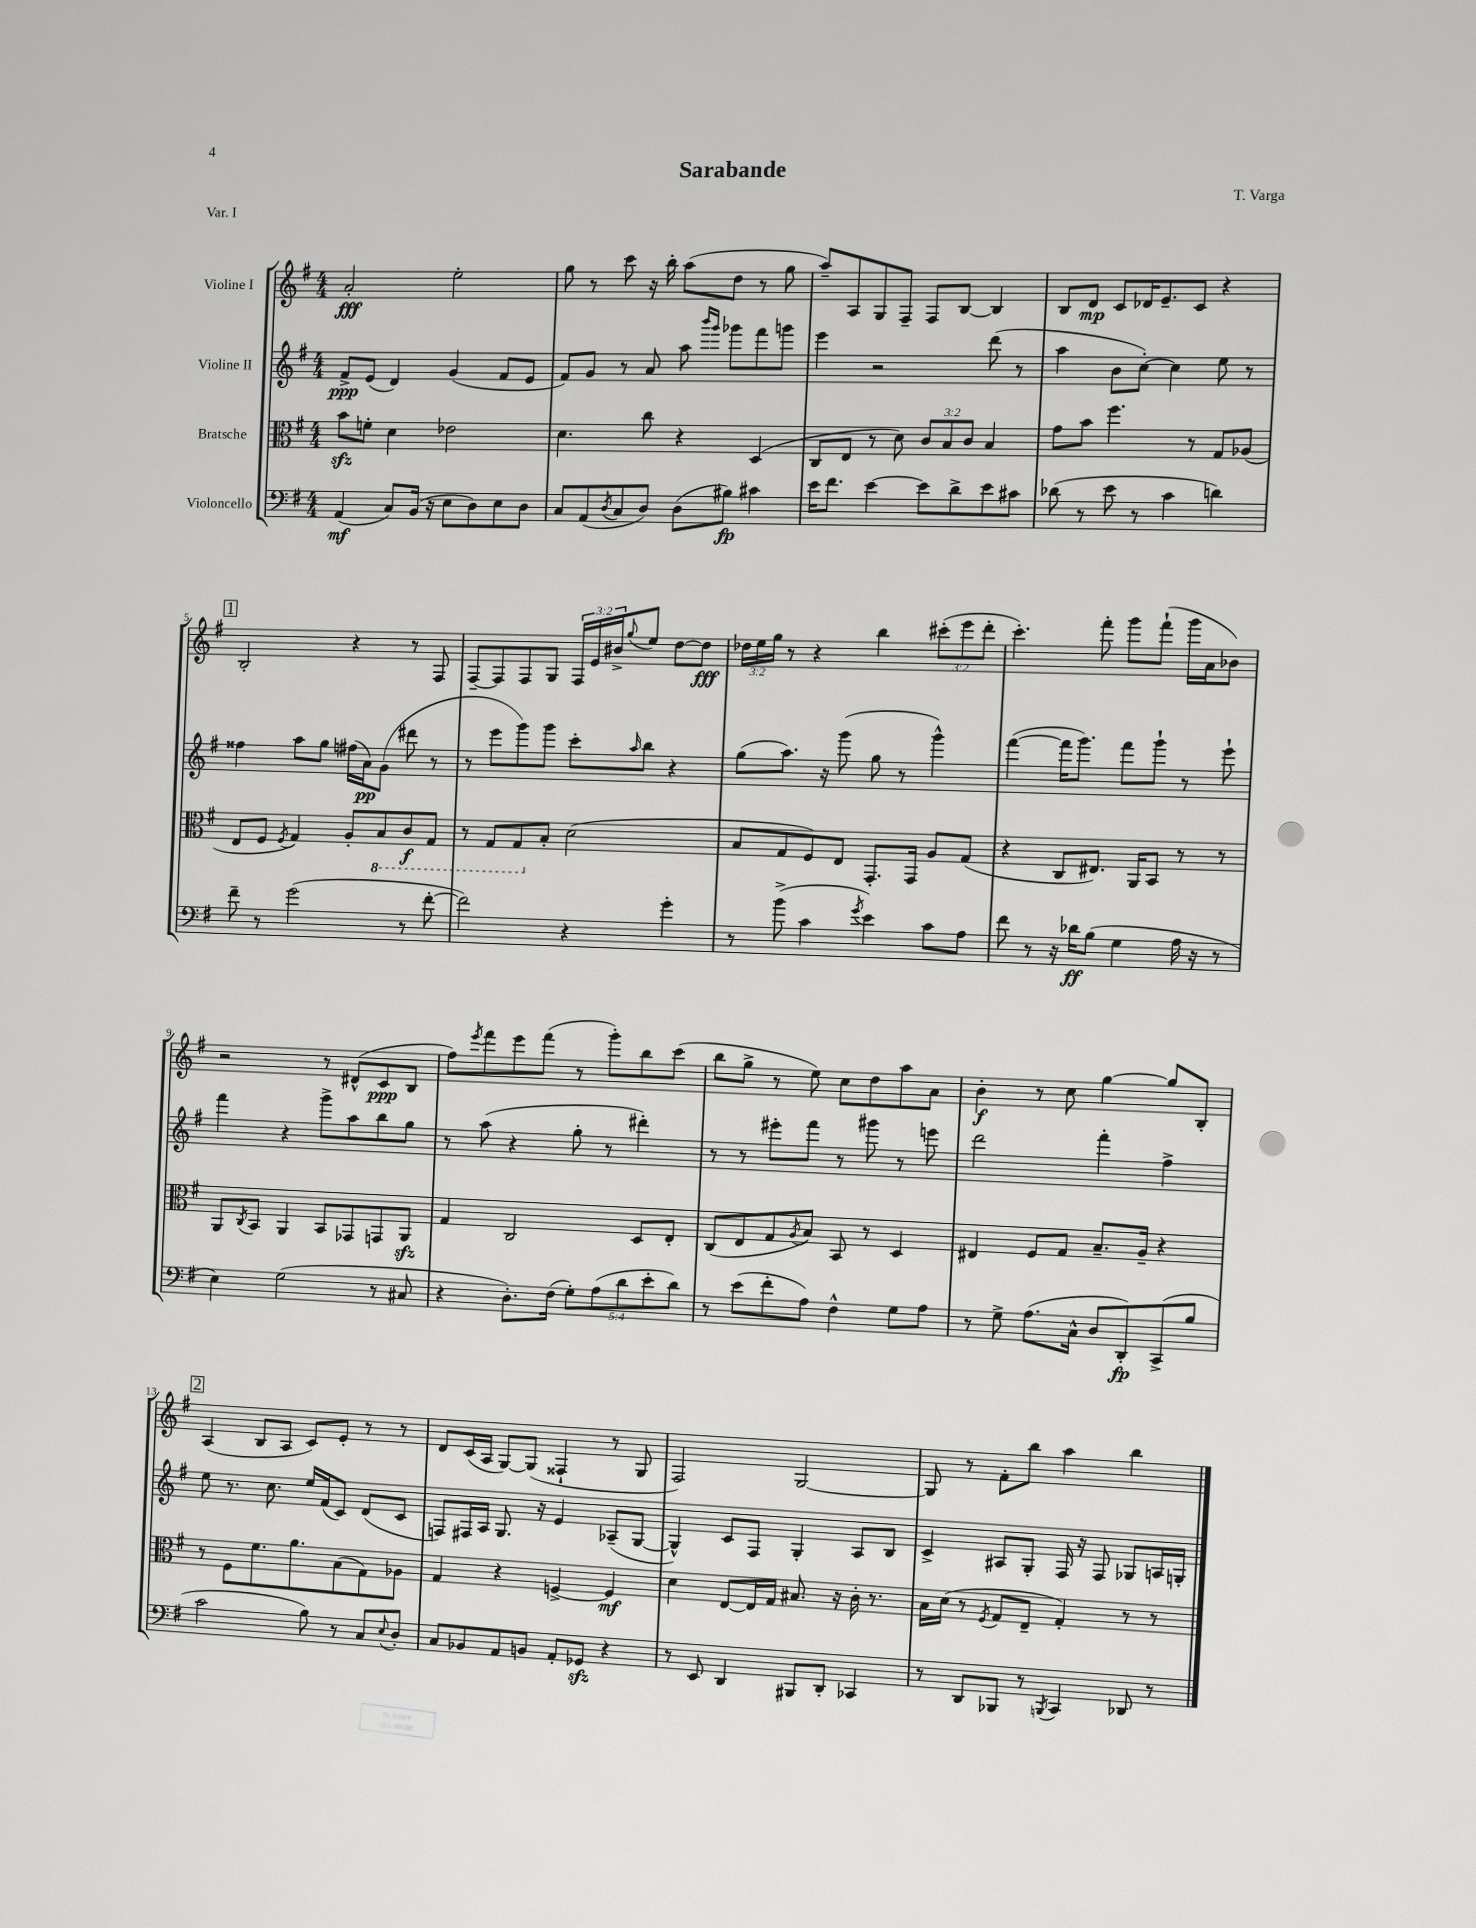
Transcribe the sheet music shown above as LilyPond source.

\header { title = "Sarabande" composer = "T. Varga" piece = "Var. I" }
<<
\new StaffGroup <<
\new Staff = "s0" \with { instrumentName = "Violine I" } {
    \clef treble \key g \major \numericTimeSignature \time 4/4 \override Staff.TupletNumber.text = #tuplet-number::calc-fraction-text
    a'2-.\fff e''2-. |
    g''8 r8 c'''8 r16 b''16-. a''8( d''8 r8 g''8 |
    a''8--) a8 g8 fis8-- fis8 b8~ b4 |
    b8 d'8\mp c'8 des'16 e'8.-- c'8 r4 |
    \mark \markup { \box "1" } b2-. r4 r8 fis8 |
    fis8~-- fis8 fis8 g8 \tuplet 3/2 { fis16 e'16 bis'16-> } \appoggiatura { g''8 } e''8 d''8~ d''8\fff |
    \tuplet 3/2 { des''16 e''16 g''16 } r8 r4 b''4 \tuplet 3/2 { cis'''8-.( e'''8 d'''8-. } |
    c'''4.-.) fis'''8-. g'''8 fis'''8-!( g'''16 a'16 bes'8) |
    r2 r8 dis'8-^( c'8\ppp b8 |
    fis''8) \acciaccatura { e'''8 } fis'''8 e'''8 fis'''8( r8 g'''8-.) b''8 c'''8( |
    b''8 g''8-> r8 e''8) c''8 d''8 a''8 a'8 |
    b'4-.\f r8 c''8 g''4~ g''8 b8-. |
    \mark \markup { \box "2" } a4( b8 a8 c'8) e'8-. r8 r8 |
    d'8 c'16( a16 g8~) g8( fisis4-! r8 g8 |
    fis2) g2~ |
    g8 r8 fis'8-. b''8 a''4 b''4 \bar "|." |
}
\new Staff = "s1" \with { instrumentName = "Violine II" } {
    \clef treble \key g \major \numericTimeSignature \time 4/4
    fis'8->\ppp e'8( d'4) g'4( fis'8 e'8 |
    fis'8) g'8 r8 a'8 a''8 \grace { b'''16 g'''16 } ges'''8 fis'''8 g'''8 |
    e'''4 r2 d'''8( r8 |
    a''4 b'8 c''8~-.) c''4 e''8 r8 |
    \mark \markup { \box "1" } fisis''4 a''8 g''8 fis''16( a'16\pp) g'8( dis'''8 r8 |
    r8 e'''8 g'''8) g'''8 c'''8-. \grace { a''16 } b''8 r4 |
    g''8( a''8.) r16 g'''8( g''8 r8 g'''4-^) |
    fis'''4~( fis'''16 g'''8.) fis'''8 g'''8-! r8 e'''8-! |
    fis'''4 r4 g'''8-> a''8 b''8 g''8 |
    r8 a''8( r4 g''8-. r8 dis'''4-.) |
    r8 r8 eis'''8-. fis'''8 r8 gis'''8 r8 e'''8 |
    d'''2 fis'''4-. fis''4-> |
    \mark \markup { \box "2" } e''8 r8. c''8. e''16 fis'16( c'8) d'8( c'8 |
    f8) fis16 a16 g8. r16 e'4 aes8--( g8~ |
    g4-^) c'8 fis8 g4-. a8 b8 |
    c'4-> ais8 g8-. fis16 r16 fis8 ges8 a16 g16-. \bar "|." |
}
\new Staff = "s2" \with { instrumentName = "Bratsche" } {
    \clef alto \key g \major \numericTimeSignature \time 4/4 \override Staff.TupletNumber.text = #tuplet-number::calc-fraction-text
    b'8\sfz f'8-. d'4 ees'2 |
    d'4. c''8 r4 d4( |
    c8 e8 r8 d'8) \tuplet 3/2 { c'8 b8 c'8 } b4 |
    g'8 b'8 fis''4. r8 g8 aes8( |
    \mark \markup { \box "1" } e8 fis8 \acciaccatura { fis8 } g4) a8-. \ottava #-1 b,8 c8\f g,8 |
    r8 g,8 g,8 \ottava #0 b8-. d'2( |
    b8 g8 fis8) e8 g,8.-. g,16 a8 g8( |
    r4 c8 eis8.) a,16 b,8 r8 r8 |
    a,8 \acciaccatura { c8 } b,8 a,4 b,8 ges,8 g,8 a,8\sfz |
    g4 c2 d8 e8-. |
    c8( e8 g8 \acciaccatura { a8 } b8) b,8 r8 d4 |
    eis4 fis8 g8 b8.-- a16-- r4 |
    \mark \markup { \box "2" } r8 fis8 fis'8. a'8. b8( g8) aes8 |
    g4 r4 f4~-> f4\mf |
    d'4 e8~ e16 g16 bis8. r16 c'16-. r8. |
    b16 d'16( r8 \acciaccatura { fis8 } g8 e8-- g4-.) r8 r8 \bar "|." |
}
\new Staff = "s3" \with { instrumentName = "Violoncello" } {
    \clef bass \key g \major \numericTimeSignature \time 4/4 \override Staff.TupletNumber.text = #tuplet-number::calc-fraction-text
    a,4\mf( c8) b,16( r16 e8 d8) e8 d8 |
    c8 a,8( \acciaccatura { d8 } c8 d8) d8( bis8\fp) cis'4 |
    e'16 fis'8. e'4~ e'8 d'8-> e'8 cis'8 |
    des'8( r8 e'8 r8 c'4 d'4) |
    \mark \markup { \box "1" } fis'8-- r8 g'2( r8 fis'8~-. |
    fis'2) r4 g'4-. |
    r8 b'8->( c'4 \acciaccatura { g'8 } e'4) c'8 a8 |
    fis'8 r8 r16 des'16\ff b8( g4 a16 r16 r8 |
    e4) g2( r8 cis8 |
    r4 d8.-.) fis16( \tuplet 5/4 { g8-.) a8( d'8 e'8-. d'8) } |
    r8 e'8( fis'8-. a8) fis4-^ g8 a8 |
    r8 g8-> a8.( c16-^ d8 d,8-.\fp) c,8->( b8 |
    \mark \markup { \box "2" } c'2 b8) r8 c8 \appoggiatura { e8 } d8-. |
    c8 bes,8 a,8 b,8 a,8-. ges,8\sfz r4 |
    r8 e,8 d,4 bis,,8 d,8-. ces,4 |
    r8 d,8 bes,,8 r8 \acciaccatura { b,,8 } c,4 des,8 r8 \bar "|." |
}
>>
>>
